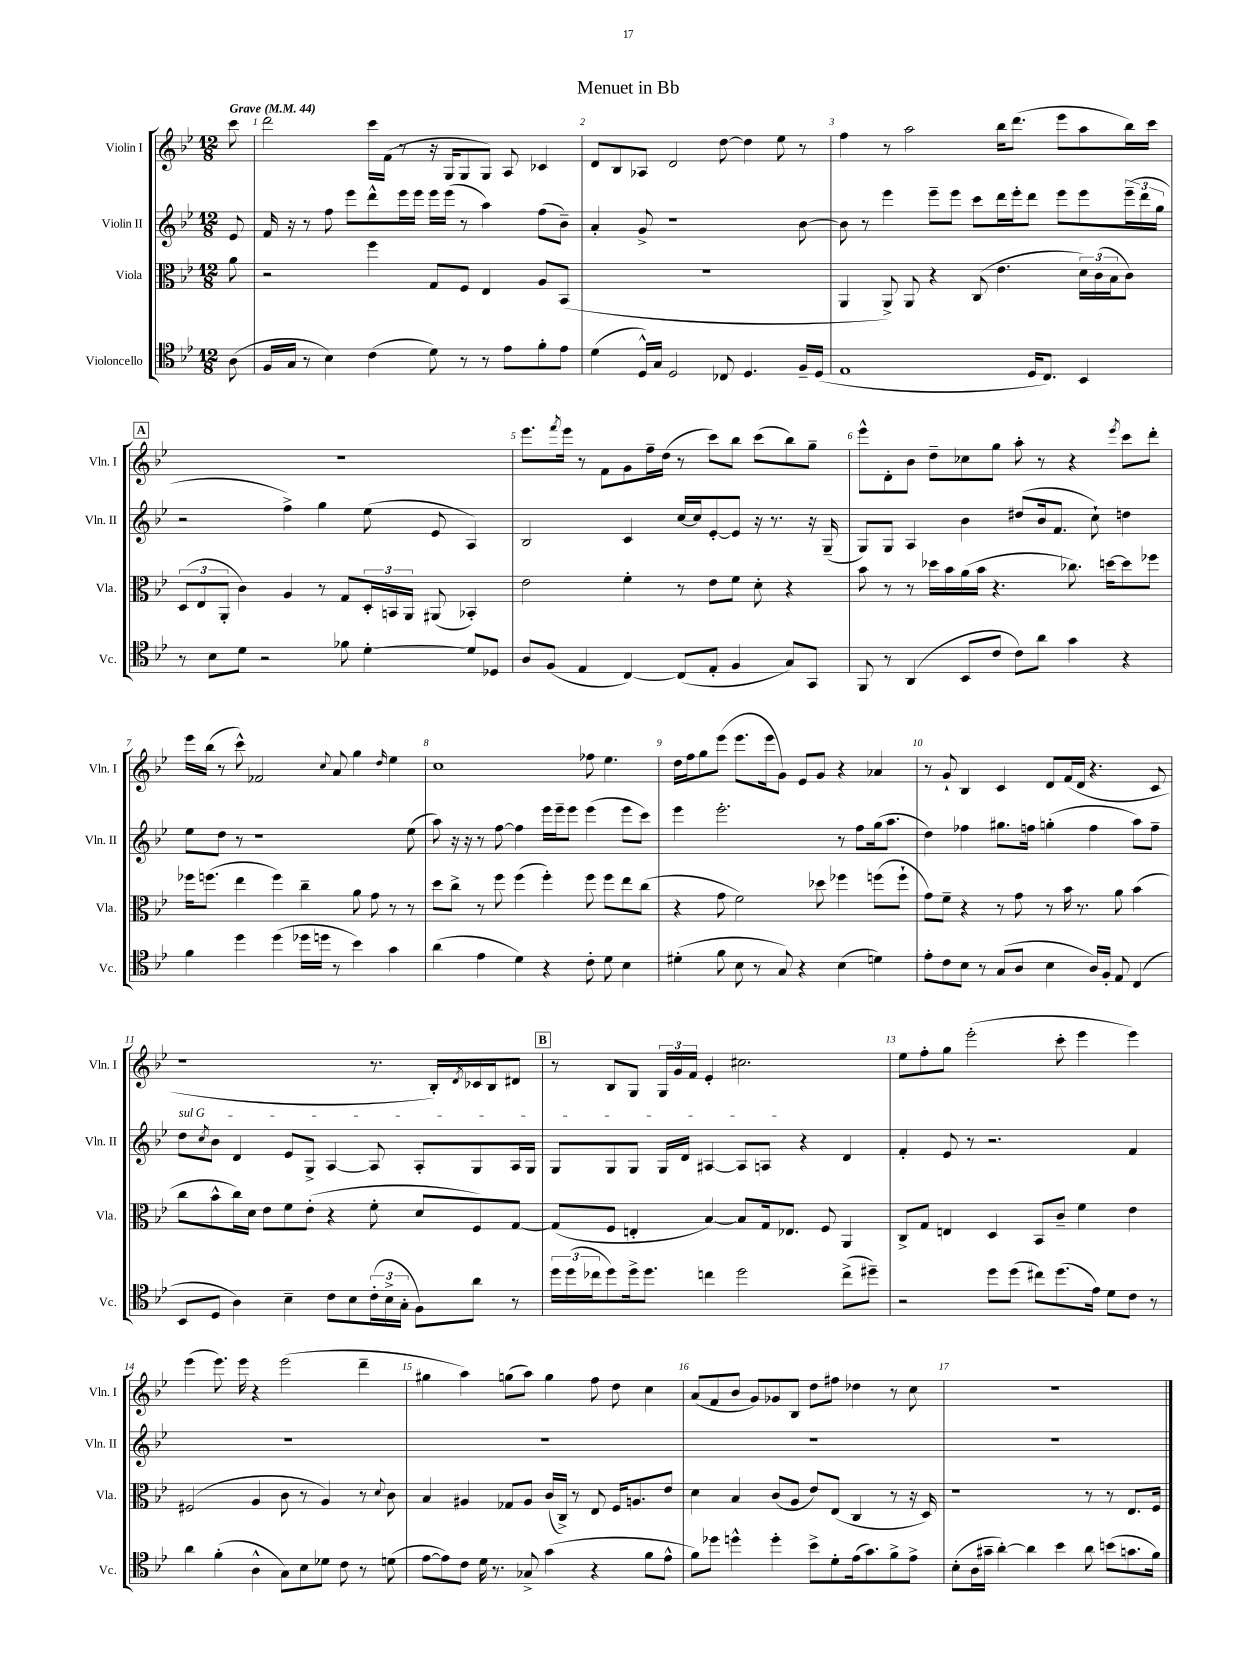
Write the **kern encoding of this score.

**kern	**kern	**kern	**kern
*staff4	*staff3	*staff2	*staff1
*clefC4	*clefC3	*clefG2	*clefG2
*k[b-e-]	*k[b-e-]	*k[b-e-]	*k[b-e-]
*M12/8	*M12/8	*M12/8	*M12/8
*MM44	*MM44	*MM44	*MM44
(8A\	8a\	8e-/	8ccc\
=	=	=	=
16F/LL	2r	16f/	2ddd\
16G/JJ	.	16r	.
8r	.	8r	.
4B-\)	.	8ff\	.
.	.	8eee-\L	.
(4c\	4ff\	8ddd^^\	16ccc\LL
.	.	.	(16f\JJ
.	.	16eee-\L	8r
.	.	16eee-\JJ	.
8d\)	8G/L	16eee-\LL	16r
.	.	(16eee-\JJ	16G/LK
8r	8F/J	8r	8G/
8r	4E-/	4aa\)	8G/J)
8e-\L	.	.	8A/
8f'\	8A/L	(8ff\L	4c-/
8e-\J	(8BB-/J	8b-~\J)	.
=	=	=	=
(4d\	1.r	4a'/	8d/L
.	.	.	8B-/
16D^^/LL)	.	8g^/	8A-/J
16G/JJ	.	.	.
2D/	.	1r	2d/
8C-/	.	.	[8dd\
4.D/	.	.	4dd\]
.	.	.	8ee-\
16F~/LL	.	[8b-\	8r
(16D/JJ	.	.	.
=	=	=	=
1E-	4AA/	8b-\]	4ff\
.	.	8r	.
.	8AA^/)	4eee-\	8r
.	8AA/	.	2aa\
.	4r	8eee-~\L	.
.	.	8eee-\J	.
.	(8C/	8ccc\L	.
.	4.e-\	16ddd\L	16bb-\LK
.	.	16eee-'\J	(8.ddd\J
16D/LK	.	8ddd\J	.
8.C/J)	.	.	.
.	.	8eee-\L	8eee-\L
4BB-/	24d\LL)	8eee-\	8aa\
.	(24c\	.	.
.	24B-\J	.	.
.	8c\J)	(24eee-~\L	16bb-\L)
.	.	24ddd\	.
.	.	.	16ccc\JJ
.	.	24gg\JJ	.
=	=	=	=
8r	(12D/L	2r	1.r
.	12E-/	.	.
8B-\L	.	.	.
.	12AA'/J	.	.
8d\J	4c\)	.	.
2r	.	.	.
.	4A/	4ff^\)	.
.	8r	4gg\	.
8f-\	8G/L	.	.
[4d'\	24D'/L	(8ee-\	.
.	24BB/	.	.
.	24AA/JJ	.	.
.	(8AA#/	8e-/	.
8d/]L	4BB-'/)	4A/)	.
8D-/J	.	.	.
=	=	=	=
8A/L	2e-\	2B-/	8.eee-\L
(8F/J	.	.	.
.	.	.	8qfff/
.	.	.	16eee-\Jk
4E-/	.	.	8r
.	.	.	8f\L
[4C/)	4f'\	4c/	8g\
.	.	.	16ff~\L
.	.	.	(16dd\JJ
(8C/]L	8r	[16cc/LL	8r
.	.	16cc/]J	.
8E-'/J	8e-\L	[8e-'/	8ccc\L)
4F/	8f\J	8e-/]J	8bb-\J
.	8d'\	16r	(8ccc\L
.	.	8.r	.
8G/L)	4r	.	8bb-\)
8GG/J	.	16r	8gg~\J
.	.	(16G~/	.
=	=	=	=
8FF/	8b-\	8G/L)	8eee-^^\L
8r	8r	8G/J	8d'\
(4AA/	8r	4A/	8b-\J
.	16dd-\LL	.	8dd~\L
.	16b-\	.	.
8BB-/L	(16a\	4b-\	8cc-\
.	16b-\JJ	.	.
8c/J	4.r	.	8gg\J
8c\L)	.	(8dd#/L	8aa'\
8a\J	.	16b-/k	8r
.	.	8.f/J	.
4g\	8.cc-\)	.	4r
.	.	8cc`\)	.
.	[16dd\LK	.	.
.	.	.	8qeee-/
4r	8dd\]	4dd\	8ccc\L
.	8ff-\J	.	8ddd'\J
=	=	=	=
4f\	16ff-\LK	8ee-\L	16eee-\LL
.	(8.ff\J	.	(16bb-\JJ
.	.	8dd\J	8r
4dd\	4ee-\	8r	8ccc^^\)
.	.	1r	2f-/
(4dd\	4ff\)	.	.
16dd-\LL	4cc~\	.	.
16dd\JJ	.	.	.
.	.	.	8qqcc/
8r	.	.	8a/
4b-\)	8a\	.	4gg\
.	8g\	.	.
.	.	.	16qqdd/
4g\	8r	.	4ee-\
.	8r	(8ee-\	.
=	=	=	=
(4a\	8dd\L	8aa\)	1cc
.	8cc^\J	16r	.
.	.	16r	.
4e-\	8r	8r	.
.	8ff\	[8ff\	.
4d\)	(4ff\	4ff\]	.
4r	4ff'\)	16eee-\LL	.
.	.	16eee-~\J	.
.	.	8eee-\J	.
8c'\	8ff\	(4eee-\	8ff-\
8d\	8ff\L	.	4.ee-\
4B-\	8ee-\	8eee-\L	.
.	(8cc\J	8ccc\J)	.
=	=	=	=
(4d#'\	4r	4eee-\	16dd\LL
.	.	.	16ff\J
.	.	.	8gg\
8f\	8g\	2.eee-'\	(8eee-\J
8B-\	2f\)	.	8.eee-\L
8r	.	.	.
.	.	.	16eee-\k
8G/)	.	.	8g\J)
4r	.	.	8e-/L
.	8dd-\	.	8g/J
(4B-\	4ff-\	8r	4r
.	.	8ff\L	.
4d\)	(8ff\L	(16gg\k	4a-/
.	.	8.aa\J	.
.	8ff`\J	.	.
=	=	=	=
8e-'\L	8g\L)	4dd\)	8r
8c\	8f~\J	.	8g`/
8B-\J	4r	4ff-\	4B-/
8r	.	.	.
(8G/L	8r	8.gg#\L	4c/
8A/J	8g\	.	.
.	.	16ff\Jk	.
4B-\	8r	(4gg'\	8d/L
.	16b-\	.	(16f/L
.	8.r	.	16d/JJ
16A/LL)	.	4ff\	4.r
16F'/JJ	.	.	.
8E-/	8a\	.	.
(4C/	(4b-\	8aa\L)	.
.	.	8ff~\J	8c/
=	=	=	=
8BB-/L	8cc\L	8dd\L	1r
.	.	8qcc/	.
8D/J	8b-^^\	8b-\J	.
4A\)	16cc\L)	4d/	.
.	16d\JJ	.	.
.	8e-\L	.	.
4B-~\	8f\	8e-/L	.
.	(8e-'\J	8G^/J	.
8c\L	4r	[4A/	.
8B-\	.	.	.
(24c'\L	8f'\	8A/]	8.r
24B-^\	.	.	.
24G'\JJ	.	.	.
8F\L)	8d/L	8A'/L	.
.	.	.	16B-'/LL)
.	.	.	8qd/
8a\J	8F/)	8G/	16c-/
.	.	.	16B-/J
8r	[8G/J	16A/L	8d#/J
.	.	16G/JJ	.
=	=	=	=
24dd\LL	(8G/]L	8G/L	8r
(24dd\	.	.	.
24cc-\J	.	.	.
8dd\)	8F/J	8G/	8B-/L
16dd^\k	4E'/	8G/J	8G/J
8.dd\J	.	.	.
.	.	16G/LL	24G/LL
.	.	.	24g/
.	.	16d/JJ	.
.	.	.	24f/JJ
4cc\	[4B-/)	[4A#/	4e-'/
2dd\	8B-/]L	8A#/]L	2.cc#\
.	16G/k	8A/J	.
.	8.E-/J	.	.
.	.	4r	.
.	8F/	.	.
(8cc^\L	4AA/	4d/	.
8dd#~\J)	.	.	.
=	=	=	=
2r	8C^/L	4f'/	8ee-\L
.	8G/J	.	8ff'\
.	4E/	8e-/	8gg\J
.	.	8r	(2eee-'\
8dd\L	4D/	2.r	.
(8dd\J	.	.	.
8cc#\L)	8BB-/L	.	.
(8.dd\	8c~/J	.	8ccc'\
.	4f\	.	4eee-\
16e-\Jk)	.	.	.
8d\L	.	.	.
8c\J	4e-\	4f/	4eee-\)
8r	.	.	.
=	=	=	=
4a\	(2F#/	1.r	(4eee-\
(4f'\	.	.	8.eee-\)
.	.	.	16eee-\
4A^^\	4A/	.	4r
8G\L)	8c\	.	(2eee-\
8B-\	8r	.	.
8d-\J	4A/)	.	.
8c\	.	.	.
8r	8r	.	4ddd~\
.	8qqd/	.	.
(8d\	8c\	.	.
=	=	=	=
[8e-\L	4B-/	1.r	4gg#\
8e-\])	.	.	.
8c\J	4A#/	.	4aa\)
16d\	.	.	.
8.r	.	.	.
.	8G-/L	.	(8gg\L
8G-^/	8A#/J	.	8aa\J)
(4g\	(16c/LL	.	4gg\
.	16C^/JJ)	.	.
.	8r	.	.
4r	8E-/	.	8ff\
.	16F/LK	.	8dd\
.	8.A/	.	.
8f\L	.	.	4cc\
8e-^^\J	8e-/J	.	.
=	=	=	=
8f\L)	4d\	1.r	(8a/L
8dd-\J	.	.	8f/
4dd^^\	4B-/	.	8b-/J
.	.	.	8g/L)
4dd'\	(8c/L	.	8g-/
.	8A/J	.	8B-/J
8b-^\L	8e-/L)	.	8dd\L
8d'\	(8E-/J	.	8ff#\J
(16e-\k	4C/	.	4dd-\
8.g\)	.	.	.
8f^\	8r	.	8r
8e-^\J	16r	.	8cc\
.	16D/)	.	.
=	=	=	=
(8B-'\L	1r	1.r	1.r
16A\L	.	.	.
16g#~\JJ	.	.	.
[4a'\)	.	.	.
4a\]	.	.	.
4b-\	.	.	.
8a\	8r	.	.
(8b\L	8r	.	.
8.g\	8.E-/L	.	.
16f\Jk)	16F/Jk	.	.
==	==	==	==
*-	*-	*-	*-
